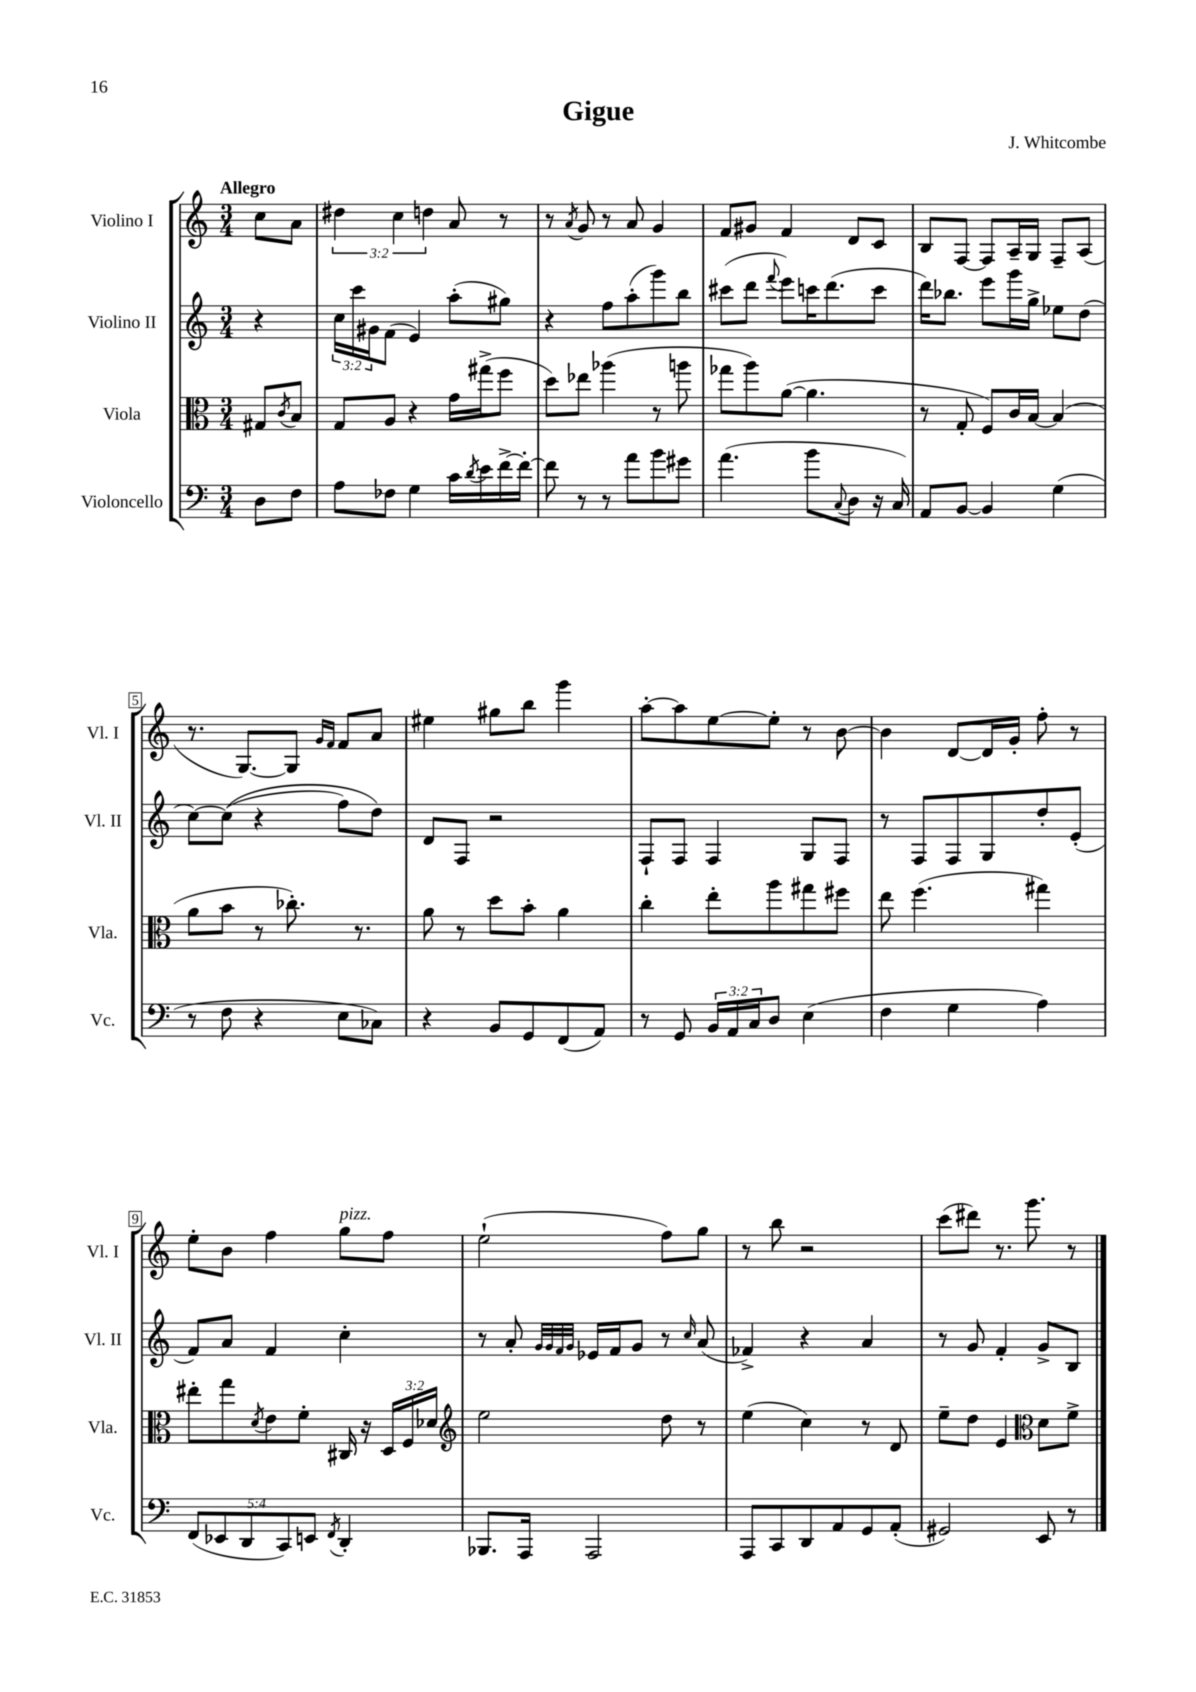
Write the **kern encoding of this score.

**kern	**kern	**kern	**kern
*staff4	*staff3	*staff2	*staff1
*clefF4	*clefC3	*clefG2	*clefG2
*k[]	*k[]	*k[]	*k[]
*M3/4	*M3/4	*M3/4	*M3/4
8D	8G#	4r	8cc
.	8qc	.	.
8F	8B	.	8a
=	=	=	=
8A	8G	24cc	6dd#
.	.	24ccc	.
.	.	24g#	.
8F-	8A	(8f	.
.	.	.	6cc
4G	4r	4e)	.
.	.	.	6dd
16c	16g	(8aa'	8a
8qd	.	.	.
16e	(16gg#^	.	.
[16f^	8ff	8gg#)	8r
16f'_	.	.	.
=	=	=	=
8f]	8dd)	4r	8r
.	.	.	8qa
8r	8ee-	.	8g
8r	(4aa-	8ff	8r
8a	.	(8aa'	8a
8b	8r	8ggg)	4g
8g#	8aa	8bb	.
=	=	=	=
(4.a	8gg-	(8ccc#	8f
.	8aa)	8ddd	8g#
.	.	8qqfff	.
.	([8a	8eee)	4f
8b	4.a]	16ccc	.
.	.	(8.ddd	.
8qqC	.	.	.
8D	.	.	8d
16r	.	8ccc	8c
16C)	.	.	.
=	=	=	=
8AA	8r	16ddd)	8B
.	.	8.bb-	.
[8BB	8G'	.	[8F
4BB]	8F)	8eee	8F]
.	16c	16ggg	16A~
.	[16B	16gg^	16G
(4G	(4B]	8ee-	8F~
.	.	(8dd	(8A
=	=	=	=
8r	8a	[8cc)	8.r
8F	8b	&((8cc]	.
.	.	.	[8.G)
4r	8r	4r	.
.	8.cc-')	.	8G]
.	.	.	16qqg
.	.	.	16qqf
8E	.	8ff)	8f
.	8.r	.	.
8C-)	.	8dd&)	8a
=	=	=	=
4r	8a	8d	4ee#
.	8r	8F	.
8BB	8dd	2r	8gg#
8GG	8b'	.	8bb
(8FF	4a	.	4ggg
8AA)	.	.	.
=	=	=	=
8r	4cc'	8F`	[8aa'
8GG	.	8F	8aa]
24BB	8ee'	4F	[8ee
24AA	.	.	.
24C	.	.	.
8D	8aa	.	8ee']
(4E	8gg#	8G	8r
.	8ff#	8F	[8b
=	=	=	=
4F	8ee	8r	4b]
.	(4.ff	8F	.
4G	.	8F	[8d
.	.	8G	16d]
.	.	.	16g'
4A)	4gg#)	8dd'	8ff'
.	.	(8e'	8r
=	=	=	=
(10FF	8ee#'	8f)	8ee'
10EE-	.	.	.
.	8gg	8a	8b
10DD	.	.	.
.	8qd	.	.
.	8e	4f	4ff
10CC)	.	.	.
.	8f'	.	.
10EE	.	.	.
8qFF	.	.	.
4DD'	16C#	4cc'	8gg
.	16r	.	.
.	24D	.	8ff
.	24F	.	.
.	24d-	.	.
=	=	=	=
*	*clefG2	*	*
8.BBB-	2ee	8r	(2ee`
.	.	8a'	.
16AAA	.	.	.
.	.	32qqg	.
.	.	32qqg	.
.	.	32qqf	.
.	.	32qqg	.
2AAA	.	16e-	.
.	.	16f	.
.	.	8g	.
.	8dd	8r	8ff)
.	.	16qqcc	.
.	8r	(8a	8gg
=	=	=	=
8AAA	(4ee	4f-^)	8r
8CC	.	.	8bb
8DD	4cc)	4r	2r
8AA	.	.	.
8GG	8r	4a	.
(8AA'	8d	.	.
=	=	=	=
2GG#)	8ee~	8r	(8ccc
.	8dd	8g	8ddd#)
.	4e	4f'	8.r
.	.	.	8.ggg
*	*clefC3	*	*
8EE	8d	8g^	.
8r	8f^	8B	8r
==	==	==	==
*-	*-	*-	*-
